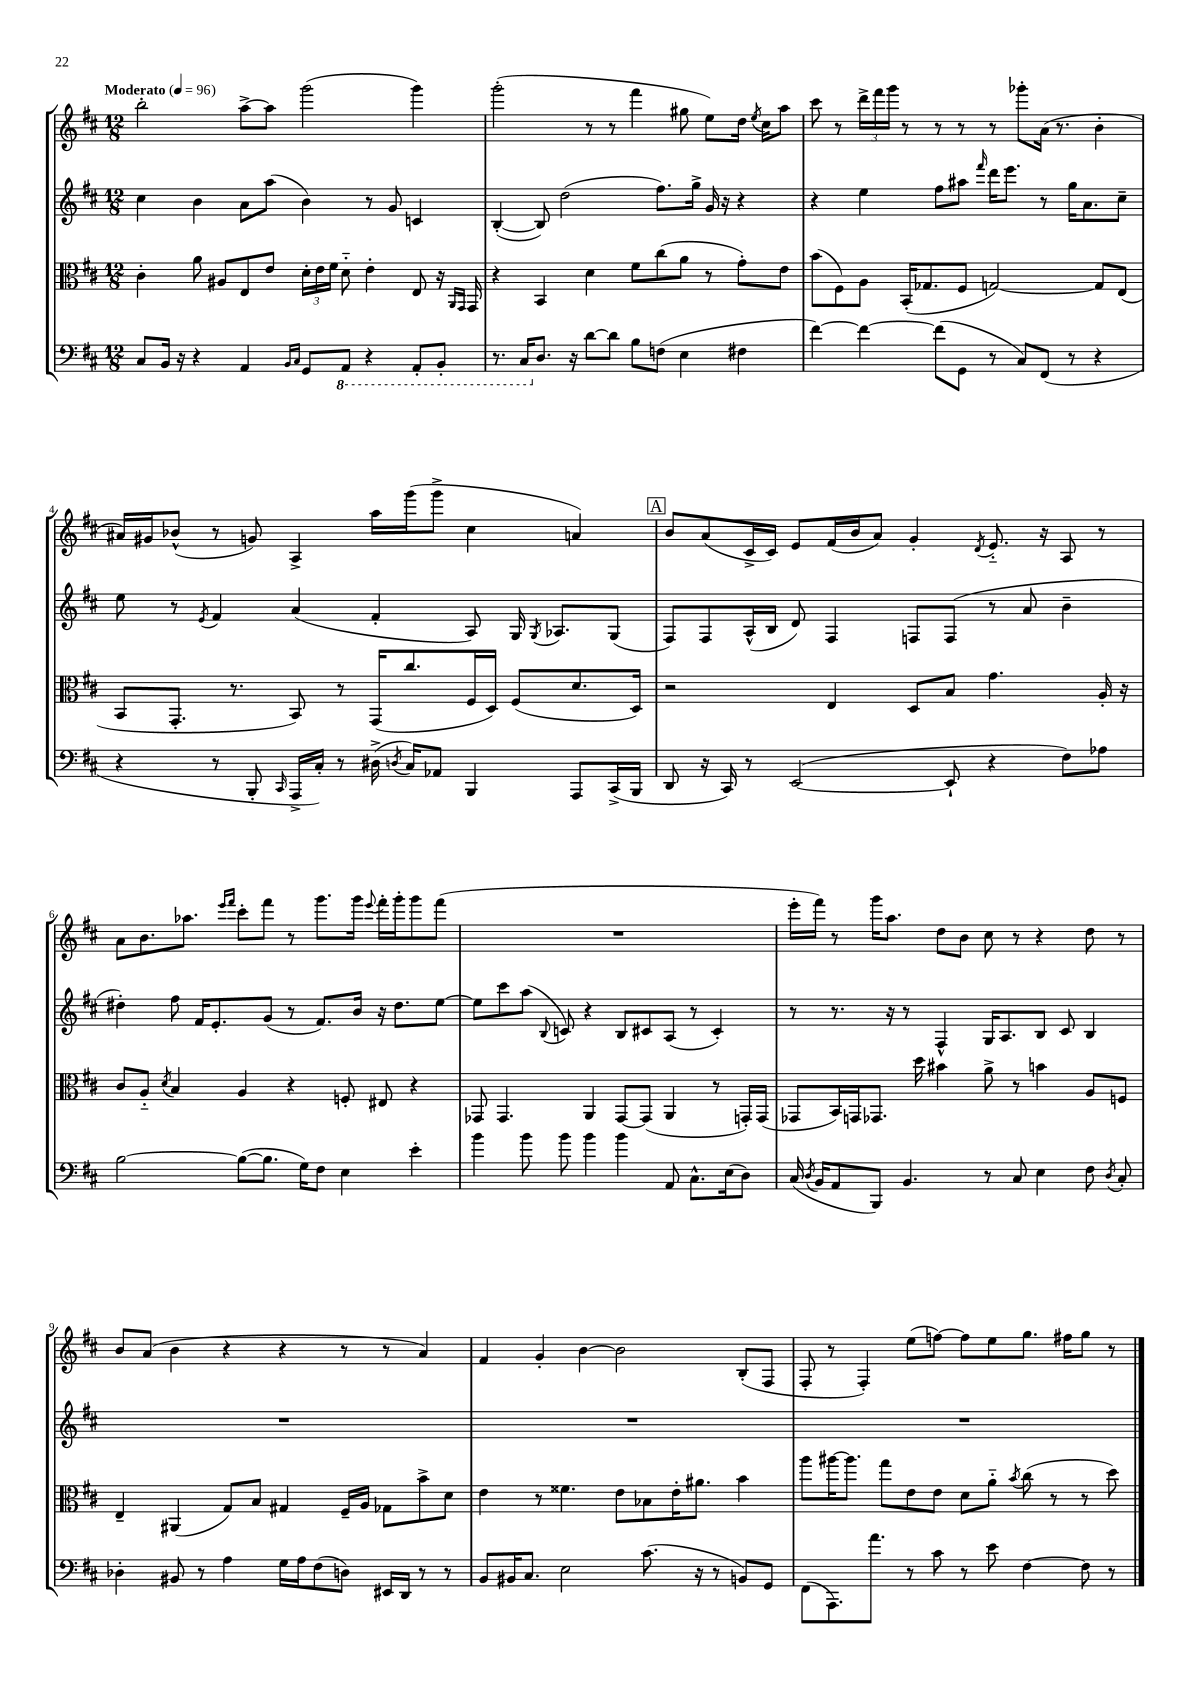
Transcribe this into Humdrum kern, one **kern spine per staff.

**kern	**kern	**kern	**kern
*staff4	*staff3	*staff2	*staff1
*clefF4	*clefC3	*clefG2	*clefG2
*k[f#c#]	*k[f#c#]	*k[f#c#]	*k[f#c#]
*M12/8	*M12/8	*M12/8	*M12/8
*MM96	*MM96	*MM96	*MM96
8C#/L	4c#'\	4cc#\	2bb'\
16BB/Jk	.	.	.
16r	.	.	.
4r	8a\	4b\	.
.	8A#/L	.	.
4AA/	8E/	8a\L	[8aa^\L
.	8e/J	(8aa\J	8aa\]J
16qqBB/LL	.	.	.
16qqC#/JJ	.	.	.
8GG/L	24d'\LL	4b\)	(2ggg\
.	24e\	.	.
.	24f#\JJ	.	.
8AAA/J	8d'~\	.	.
4r	4e'\	8r	.
.	.	8g/	.
8AAA'/L	8E/	4c/	4ggg\)
8BBB'/J	16r	.	.
.	16qqAA/LL	.	.
.	16qqGG/JJ	.	.
.	16GG/	.	.
=	=	=	=
8.r	4r	([4B'/	(2ggg'\
16CC#/LK	.	.	.
8.D/J	4BB/	8B/])	.
.	.	(2dd\	.
16r	.	.	.
[8d\L	4d\	.	8r
8d\]J	.	.	8r
8B\L	8f#\L	.	4fff#\
(8F\J	(8cc#\	8.ff#\L)	.
4E\	8a\J	.	8gg#\
.	.	16gg^\Jk	.
.	8r	16g/	8ee\L)
.	.	16r	.
4F#\	8g'\L)	4r	16dd\Jk
.	.	.	8qee/
.	.	.	16cc#\LK
.	8e\J	.	8aa\J
=	=	=	=
[4f#\)	(8b\L	4r	8ccc#\
.	8F#\)	.	8r
4f#\_	8A\J	4ee\	24ddd^\LL
.	.	.	24fff#\
.	.	.	24ggg\JJ
.	(16BB'/LK	.	8r
.	8.G-/	.	.
(8f#\]L	.	8ff#\L	8r
8GG\J	8F#/J	8aa#\J	8r
.	.	16qqfff#/	.
8r	[2G/)	16ddd\LK	8r
.	.	8.eee\J	.
8C#/L)	.	.	8ggg-'\L
(8FF#/J	.	8r	(16a\Jk
.	.	.	8.r
8r	.	16gg\LK	.
.	.	8.a\	.
4r	8G/]L	.	4b'\
.	(8E/J	8cc#~\J	.
=	=	=	=
4r	8BB/L	8ee\	16a#/LL)
.	.	.	16g#/J
.	8.GG'/J	8r	(8b-^^/J
.	.	8qe/	.
8r	.	4f#/	8r
.	8.r	.	.
8BBB'/	.	.	8g/)
16qqCC#/	.	.	.
16AAA^/LL	8BB/)	(4a/	4A^/
16C#'/JJ)	.	.	.
8r	8r	.	.
(16D#^\	(16GG/LK	4f#'/	16aa\LL
8qD/	.	.	.
16C#/LK)	8.cc#/	.	(16ggg\J
8AA-/J	.	.	8ggg^\J
4BBB/	16F#/L	8A/)	4cc#\
.	16D/JJ)	.	.
.	(8F#/L	16G/	.
.	.	8qG/	.
.	.	8.A-/L	.
8AAA/L	8.d/	.	4a/)
(16CC#^/L	.	(8G/J	.
16BBB/JJ	16D/Jk)	.	.
=	=	=	=
8DD/	2r	8F#/L)	8b/L
16r	.	8F#/	(8a/
16CC#/)	.	.	.
8r	.	(16A^^/L	16c#^/L
.	.	16B/JJ	16c#/JJ)
([2EE/	.	8d/)	8e/L
.	4E/	4F#/	(16f#/L
.	.	.	16b/J
.	.	.	8a/J)
.	8D/L	8F/L	4g'/
8EE`/]	8B/J	(8F/J	.
.	.	.	8qd/
4r	4.g\	8r	8.e'~/
.	.	8a/	.
.	.	.	16r
8F#\L)	.	4b~\	8A/
8A-\J	16A'/	.	8r
.	16r	.	.
=	=	=	=
[2B\	8c#/L	4dd#'\)	8a\L
.	8A'~/J	.	8.b\
.	8qd/	.	.
.	4B/	8ff#\	.
.	.	.	8.aa-\J
.	.	16f#/LK	.
.	.	8.e'/	.
.	.	.	16qqeee/LL
.	.	.	16qqfff#/JJ
(8B\_L	4A/	.	8ccc#'\L
8.B\]J	.	(8g/J	8fff#\J
.	4r	8r	8r
16G\LK)	.	.	.
8F#\J	.	8.f#/L)	8.ggg\L
4E\	8F'/	.	.
.	.	16b/Jk	16ggg\Jk
.	.	.	8qqeee/
.	8E#/	16r	16fff#'\LL
.	.	8.dd#\L	16ggg'\J
4e'\	4r	.	8ggg\
.	.	[8ee\J	(8fff#\J
=	=	=	=
4b\	8GG-/	8ee\]L	1.r
.	4.GG-/	8ccc#\	.
8b\	.	(8aa\J	.
.	.	8qqB/	.
8b\	.	8c/)	.
4b\	4AA/	4r	.
4b\	[8GG-/L	8B/L	.
.	(8GG-/]J	8c#/	.
8AA/	4AA/	(8A/J	.
8.C#^^\L	.	8r	.
.	8r	4c#'/)	.
(16E\k	.	.	.
8D\J)	16GG'/LL)	.	.
.	(16GG/JJ	.	.
=	=	=	=
(16C#/	8GG-/L	8r	16eee'\LL
8qD/	.	.	.
16BB/LK	.	.	16fff#\JJ)
8AA/	16BB/L)	8.r	8r
.	16GG/J	.	.
8BBB/J)	8.GG-/J	.	16ggg\LK
.	.	16r	8.aa\J
4.BB/	.	8r	.
.	16dd\	.	.
.	4b#\	4F#^^/	8dd\L
.	.	.	8b\J
8r	8a^\	16G/LK	8cc#\
.	.	8.A/	.
8C#/	8r	.	8r
4E\	4b\	8B/J	4r
.	.	8c#/	.
8F#\	8A/L	4B/	8dd\
8qD/	.	.	.
8C#'/	8F/J	.	8r
=	=	=	=
4D-'\	4E~/	1.r	8b/L
.	.	.	(8a/J
8BB#/	(4AA#/	.	4b\
8r	.	.	.
4A\	8G/L)	.	4r
.	8B/J	.	.
16G\LL	4G#/	.	4r
16A\J	.	.	.
(8F#\	.	.	.
8D\J)	16F#~/LL	.	8r
.	16A/JJ	.	.
16EE#/LL	8G-\L	.	8r
16DD/JJ	.	.	.
8r	8b^\	.	4a/)
8r	8d\J	.	.
=	=	=	=
8BB/L	4e\	1.r	4f#/
16BB#/K	.	.	.
8.C#/J	.	.	.
.	8r	.	4g'/
2E\	4.f##\	.	.
.	.	.	[4b\
.	8e\L	.	2b\]
(8.c#\	8B-\	.	.
.	16e'\K	.	.
16r	8.a#\J	.	.
8r	.	.	.
8BB/L)	4b\	.	(8B'/L
8GG/J	.	.	8F#/J
=	=	=	=
(8FF#\L	8aa\L	1.r	8F#'/
8.AAA\)	[16aa#\K	.	8r
.	8.aa#\]J	.	.
.	.	.	4F#'/)
8.a\J	.	.	.
.	8gg\L	.	.
8r	8e\	.	(8ee\L
8c#\	8e\J	.	[8ff\J)
8r	8d\L	.	8ff\]L
8e\	8a'~\J	.	8ee\
.	8qb/	.	.
[4F#\	(8cc#\	.	8.gg\J
.	8r	.	.
.	.	.	16ff#\LK
8F#\]	8r	.	8gg\J
8r	8dd\)	.	8r
==	==	==	==
*-	*-	*-	*-
